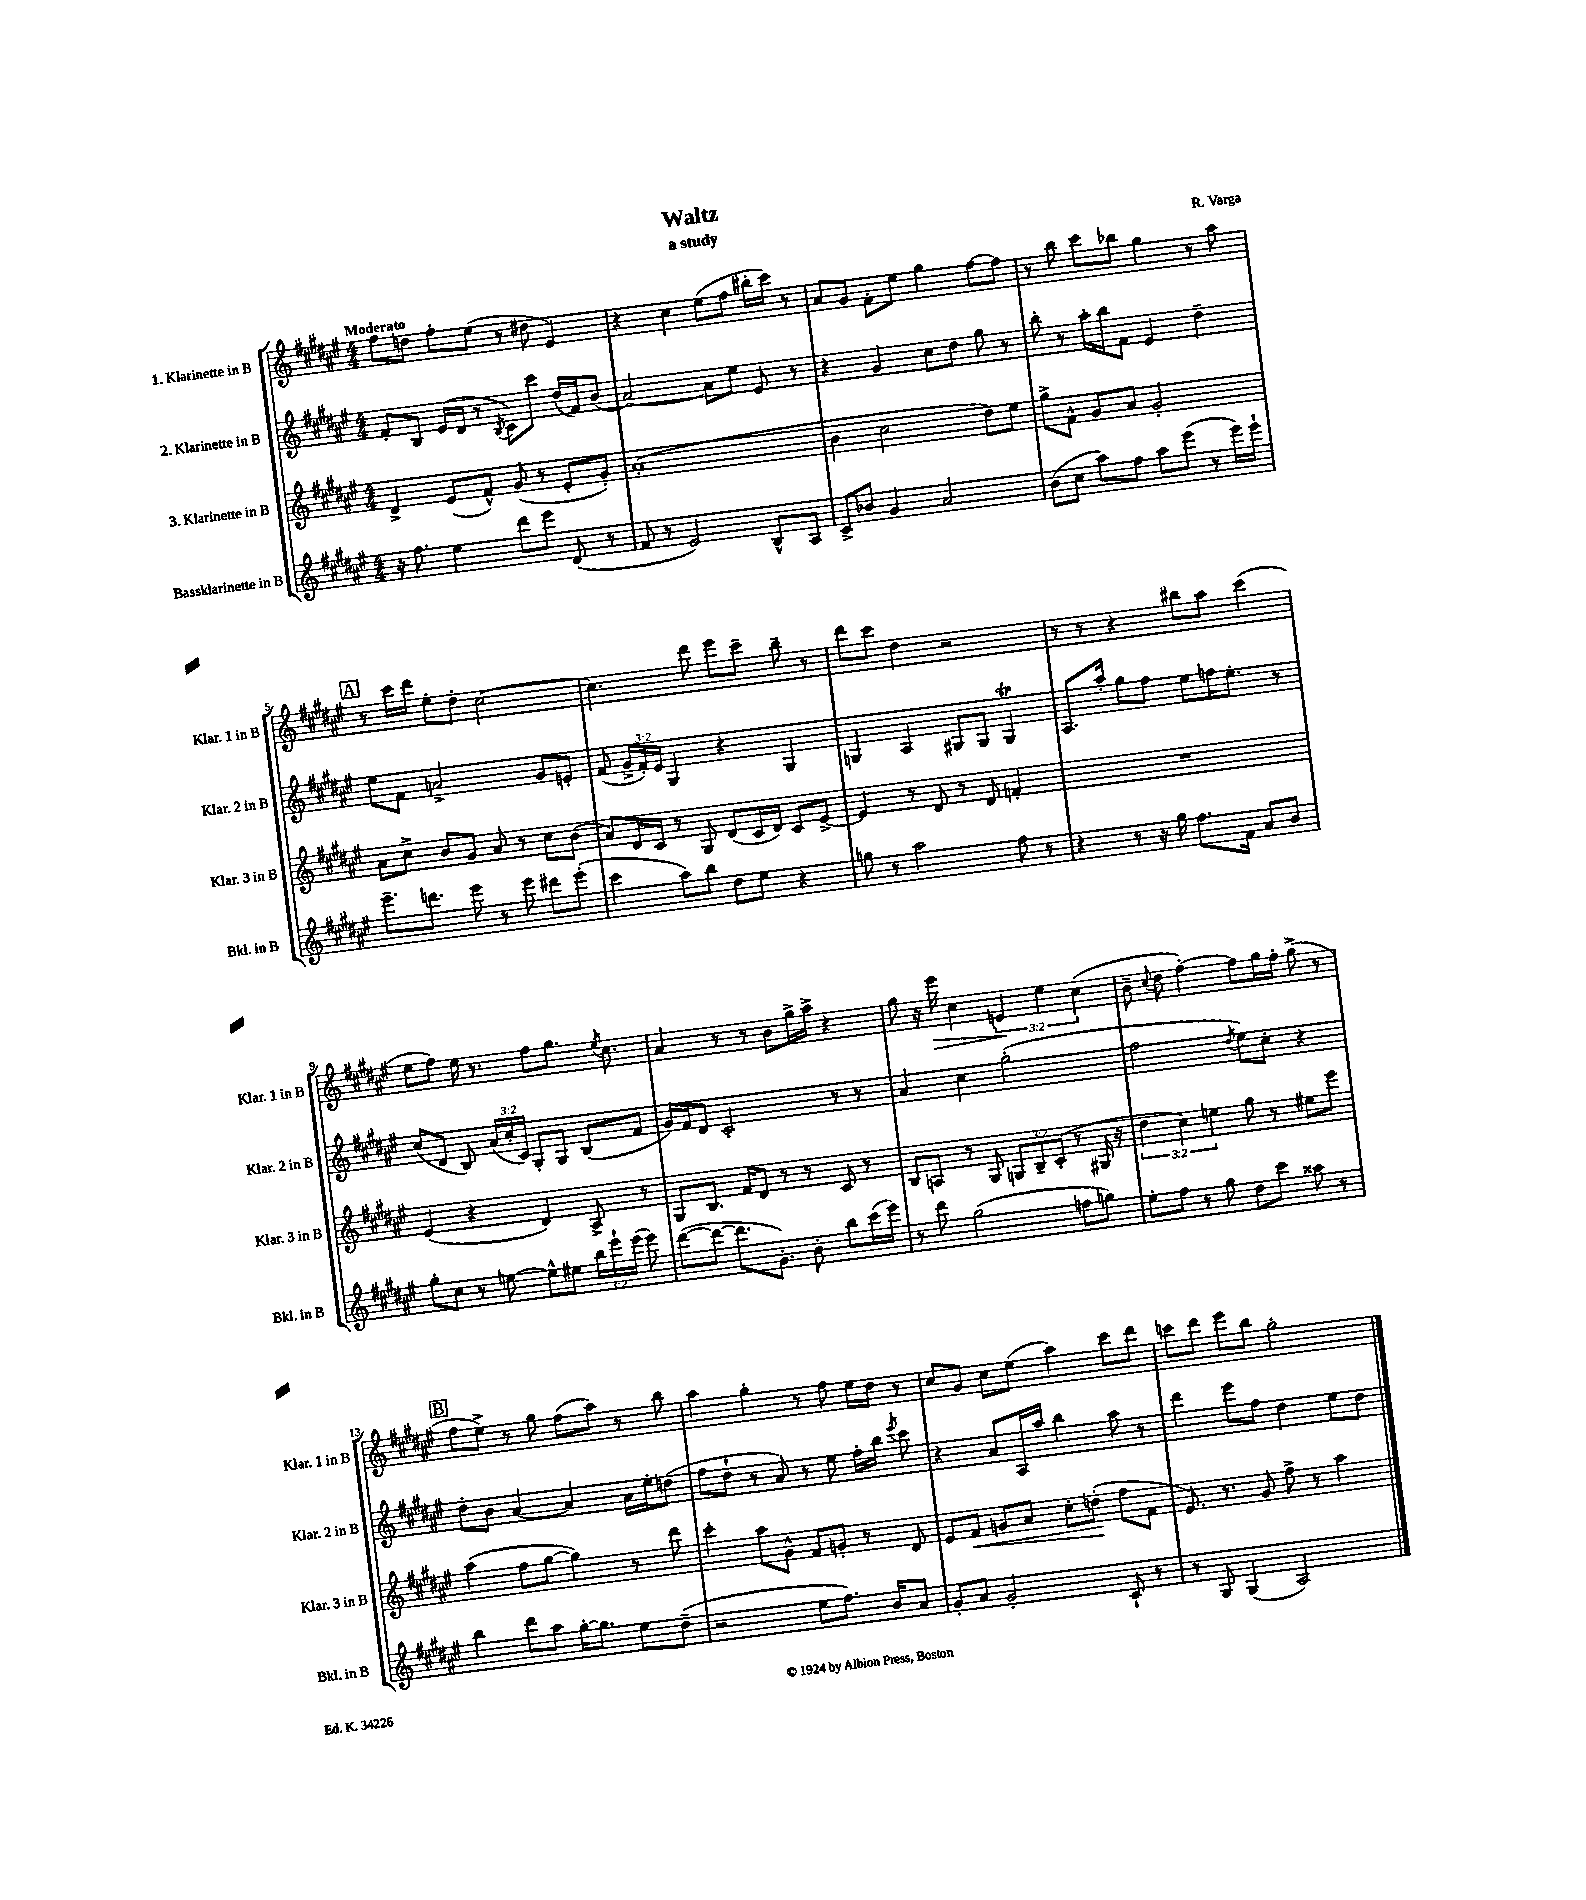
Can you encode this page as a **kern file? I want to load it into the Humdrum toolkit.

**kern	**kern	**kern	**kern
*staff4	*staff3	*staff2	*staff1
*clefG2	*clefG2	*clefG2	*clefG2
*k[f#c#g#d#a#e#]	*k[f#c#g#d#a#e#]	*k[f#c#g#d#a#e#]	*k[f#c#g#d#a#e#]
*M4/4	*M4/4	*M4/4	*M4/4
16r	4d#^	8f#'	8ff#
8.ff#	.	.	.
.	.	8B	8dd
4ee#	(8e#	(16e#	8ff#'
.	.	16d#	.
.	8f#^^)	8r	(8ee#
.	.	8qB	.
8ddd#	(8g#	8c#)	8r
8eee#	8r	8ccc#	8dd#
(8d#	8e#'	(16dd#	4e#)
.	.	16f#)	.
8r	8g#')	(8b	.
=	=	=	=
8f#	(1a#'	[2a#)	4r
8r	.	.	.
2e#)	.	.	4cc#
.	.	8a#]	(8ee#
.	.	8ee#	8ff#
8B^^	.	8e#	16bb#'
.	.	.	16ccc#)
8A#	.	8r	8r
=	=	=	=
8c#^	4b	4r	8a#
8b-	.	.	8g#
4g#	2cc#	4g#	8f#'
.	.	.	8ee#
2a#	.	8cc#	4gg#
.	.	8dd#	.
.	8dd#)	8gg#	[8ff#
.	8ee#	8r	8ff#]
=	=	=	=
(8b	8gg#^	8bb'	8r
8cc#	8f#^^	8r	8bb
8aa#)	8g#	16aa#'	8ccc#
.	.	16bb	.
8ff#	8a#	8f#	8bb-
8aa#	2g#'	4e#	4gg#
(8eee#	.	.	.
8r	.	4dd#~	8r
16eee#)	.	.	8aa#
16eee#`	.	.	.
=	=	=	=
8.eee#~	8a#	8ee#	8r
.	8cc#^	8f#	16ccc#
8.ddd	.	.	16ddd#
.	8b	2a^	8ee#'
8eee#	8g#	.	8dd#'
8r	8a#	.	[2cc#
8eee#	8r	.	.
8ddd#	8cc#	8g#	.
(8eee#'	(8b	8e'	.
=	=	=	=
4ccc#	8a#)	(8f#	4.cc#]
.	16d#	24g#^	.
.	.	24f#')	.
.	16c#	.	.
.	.	24e#	.
8aa#)	8r	4G#	.
8bb	8G#	.	8ddd#
8dd#	(8d#	4r	8eee#
8ee#	16c#	.	8ccc#~
.	16d#)	.	.
4r	8c#	4G#	8bb~
.	[8e#^	.	8r
=	=	=	=
8gg	4e#]	4G	8ddd#
8r	.	.	8ccc#
2aa#	8r	4A#	4dd#
.	8d#	.	.
.	8r	8G#	2r
.	8d#	8G#	.
8ff#	4f'	4G#	.
8r	.	.	.
=	=	=	=
4r	1r	8.A#	8r
.	.	.	8r
.	.	16aa#'	.
8r	.	8gg#	4r
16r	.	8ff#	.
16gg#	.	.	.
8.ff#	.	8ee#	8bb#
.	.	16ff	8aa#
16f#	.	8.ee#'	.
8a#	.	.	(4ccc#
8b	.	8r	.
=	=	=	=
8gg#'	(4e#	(8cc#	8ee#
8cc#	.	8d#	8ff#)
8r	4r	8B)	16ee#
.	.	.	8.r
[8ee	.	(24a#	.
.	.	24cc#'	.
.	.	24c#)	.
8ee^^]	4d#)	8G#'	8ff#
8ee#	.	8G#	8.gg#
24bb	8A#^	(8B	.
24eee#`	.	.	.
.	.	.	8qee#
.	.	.	8.cc#
(24eee#	.	.	.
8eee#)	8r	8f#	.
=	=	=	=
([8ddd#	8G#	16g#)	4a#
.	.	16f#	.
8ddd#_	8.B	8d#	.
8.ddd#]	.	2c#'	8r
.	16f#	.	.
.	8d#	.	8r
8.g#')	.	.	.
.	8r	.	8b
8b'	8r	.	16gg#^
.	.	.	16aa#^
8bb	8c#	8r	4r
(16ccc#	8r	8r	.
16eee#)	.	.	.
=	=	=	=
8r	8B	4a#	8gg#
8ddd#	8A	.	16r
.	.	.	16eee#
(2gg#	8r	4cc#	4cc#
.	8G#	.	.
.	12G	(2gg#'	6e
.	12B~	.	.
.	(12c#'	.	6ee#
8ff	8r	.	.
.	.	.	(6cc#
8gg)	16G#	.	.
.	16r	.	.
=	=	=	=
8ee#'	6dd#	2ff#	8b~
.	.	.	8qqcc#
8ff#	.	.	8dd#
.	6cc#)	.	.
8r	.	.	[4ff#')
.	6ee	.	.
8gg#	.	.	.
.	.	8qdd#	.
8dd#	8gg#	8ee#)	8ff#]
8ccc#	8r	8cc#'	16gg#
.	.	.	16ff#'
8aa##	8ee#	4r	(8gg#^
8r	8eee#	.	8r
=	=	=	=
4bb	(4aa#	8dd#'	8ff#
.	.	8b	8ee#^)
8ddd#	8ff#	[4a#	8r
8aa#	[8gg#	.	8gg#
[16gg#'	4gg#])	4a#]	(8ff#
8.gg#]	.	.	.
.	.	.	8aa#)
8ee#	8r	16a#	8r
.	.	16ee#'	.
(8dd#~	8ddd#	(8dd	8bb
=	=	=	=
2r	4ccc#'	8ff#	4aa#
.	.	8dd#`	.
.	8aa#	8r	4gg#'
.	8g#^^	8a#)	.
8ee#	8f#	8r	8r
8.ff#)	8g'	8ee#	8ff#
.	8r	16ff#'	16ee#
16b	.	16bb	16dd#
.	.	8qeee#	.
8a#	8d#	8ccc#	8r
=	=	=	=
8g#'	8e#	4r	8cc#
8a#	8f#	.	8g#
2g#'	8g	8a#	8cc#
.	8a#	16A#	(8ee#
.	.	16aa#	.
.	8cc#'	4bb	4aa#)
.	(8dd'	.	.
8c#`	8ff#	8aa#	8ccc#
8r	8f#	8r	8ddd#
=	=	=	=
8r	8.e#)	4ddd#	8ccc
8G#	.	.	8ddd#
.	8.r	.	.
(4G#	.	8eee#	8eee#
.	8g#	8ff#	8bb
2A#)	8ff#^	4dd#	2gg#'
.	8r	.	.
.	4aa#	8ee#	.
.	.	8dd#	.
==	==	==	==
*-	*-	*-	*-
